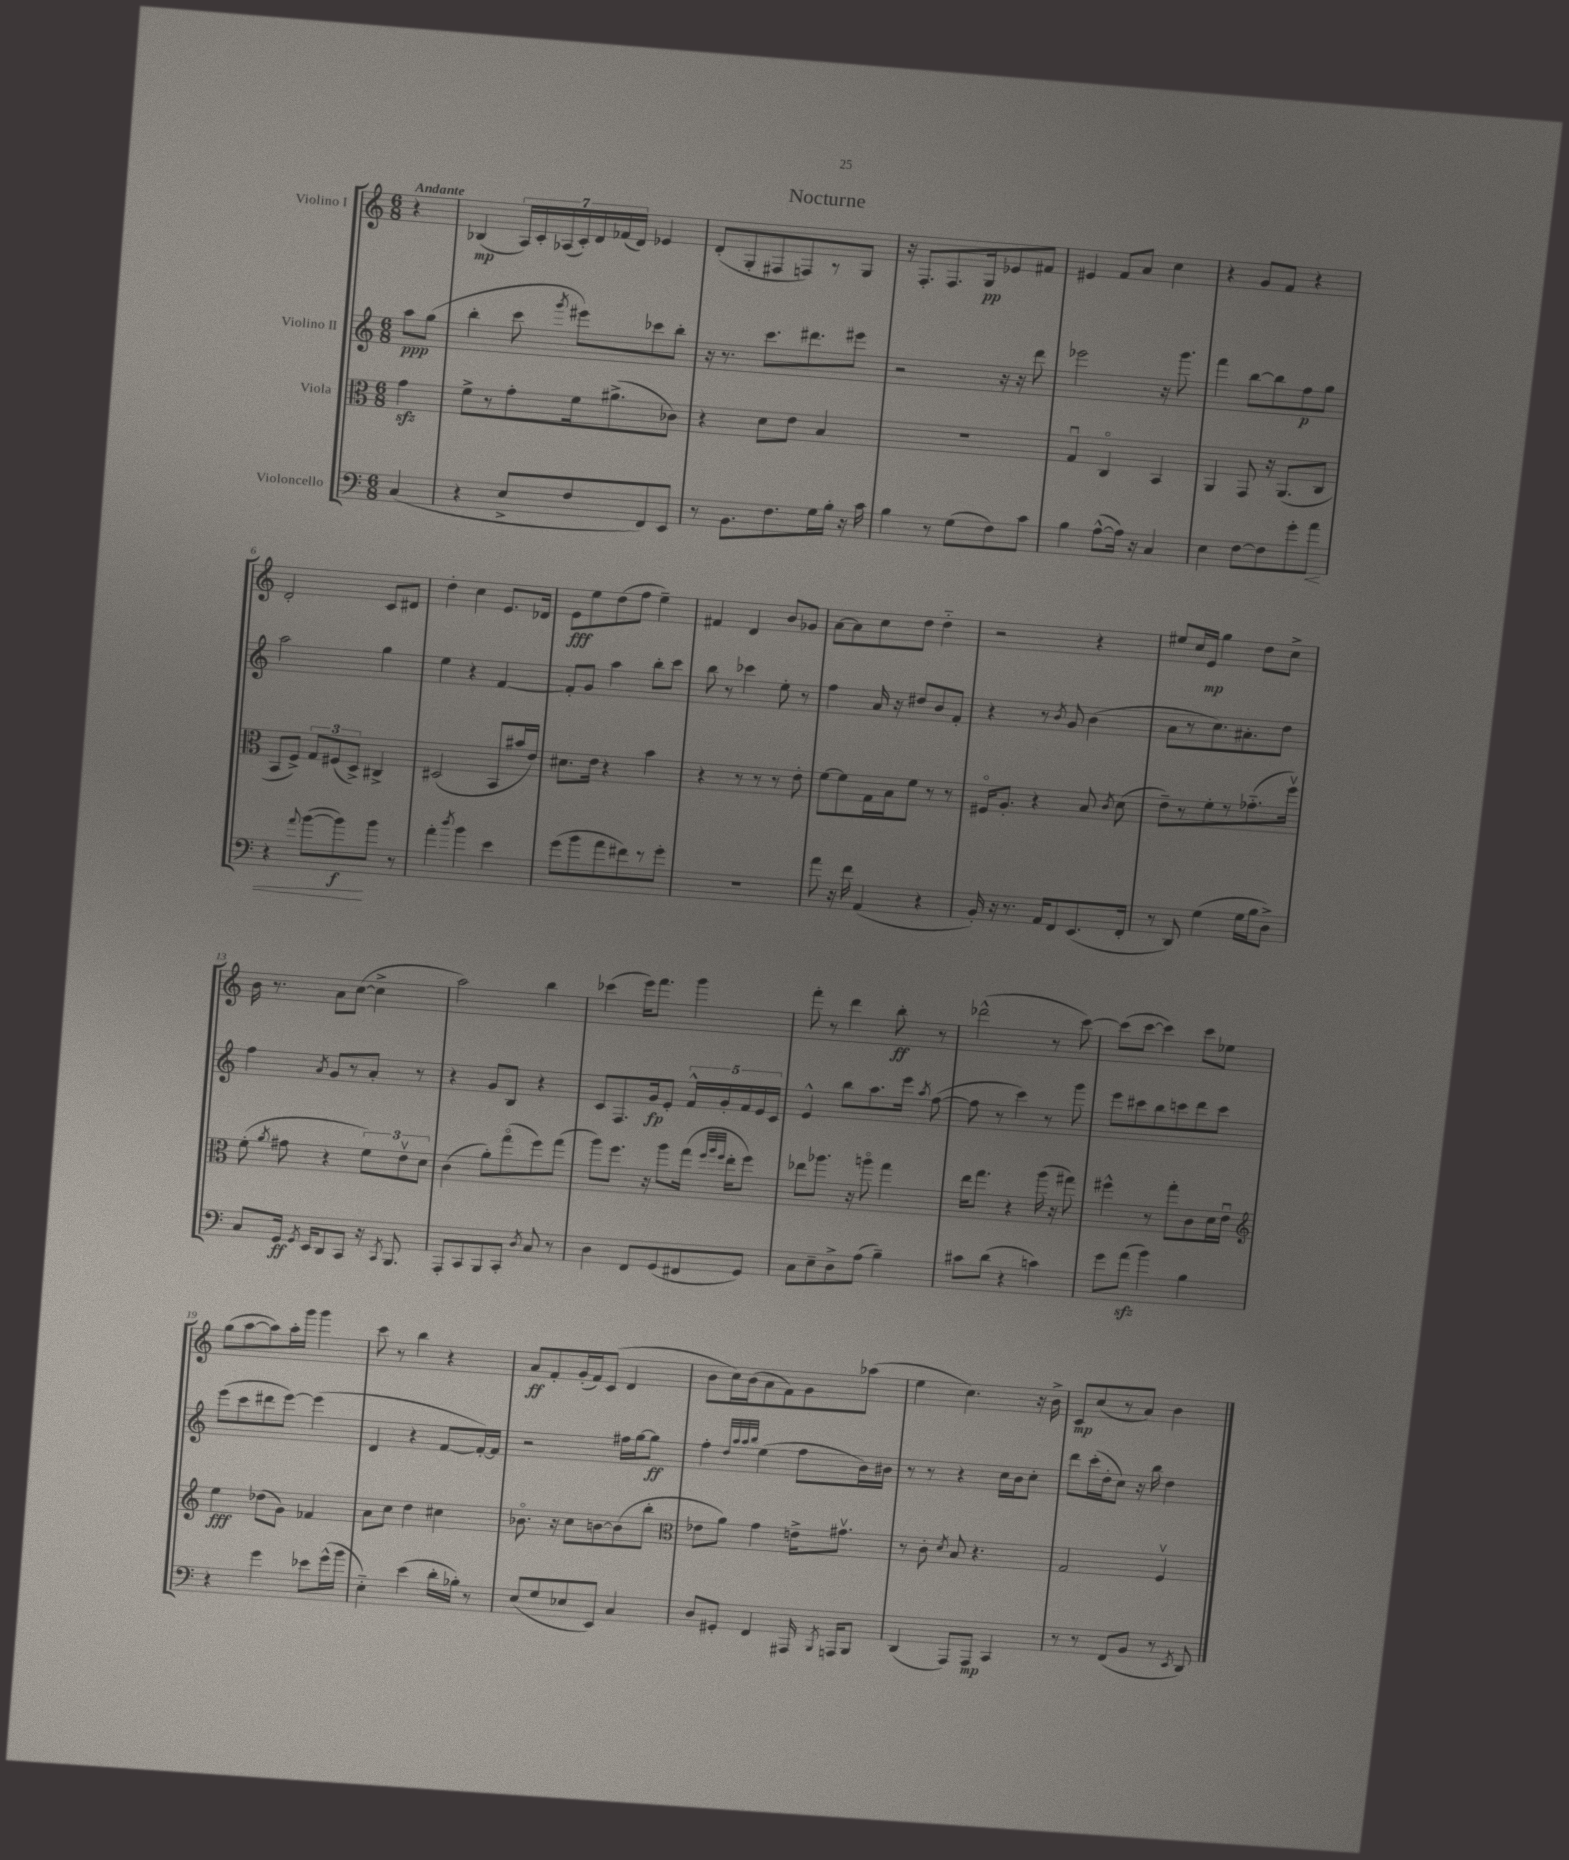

**kern	**dynam	**kern	**dynam	**kern	**dynam	**kern	**dynam
*part4	*part4	*part3	*part3	*part2	*part2	*part1	*part1
*staff4	*staff4	*staff3	*staff3	*staff2	*staff2	*staff1	*staff1
*I"Violoncello	*	*I"Viola	*	*I"Violino II	*	*I"Violino I	*
*clefF4	*	*clefC3	*	*clefG2	*	*clefG2	*
*k[]	*	*k[]	*	*k[]	*	*k[]	*
*M6/8	*	*M6/8	*	*M6/8	*	*M6/8	*
=	=	=	=	=	=	=	=
!	!	!	!	!	!	!LO:TX:a:B:t=Andante	!
(4C/	.	4gzz\	.	8aa\L	ppp	4r	.
.	.	.	.	(8gg\J	.	.	.
=1	=1	=1	=1	=1	=1	=1	=1
4r	.	8f^\L	.	4bb'\	.	(4B-X/	mp
.	.	8r	.	.	.	.	.
8E^/L	.	8g'\	.	8ccc\	.	28A/LL)	.
.	.	.	.	.	.	28c'/	.
.	.	.	.	.	.	(28A-X/	.
.	.	.	.	.	.	28c'/)	.
.	.	.	.	8qggg/	.	.	.
8F/	.	16f\k	.	8eee#X\L)	.	.	.
.	.	.	.	.	.	28d/	.
.	.	.	.	.	.	(28f-X/	.
.	.	(8.a#X^\	.	.	.	.	.
.	.	.	.	.	.	28d/JJ)	.
8FF/)	.	.	.	8ccc-X\	.	4e-X/	.
8EE/J	.	8c-X\J)	.	8bb'\J	.	.	.
=2	=2	=2	=2	=2	=2	=2	=2
8r	.	4r	.	16r	.	(8d'/L	.
.	.	.	.	8.r	.	.	.
8.BB\L	.	.	.	.	.	8G'/	.
.	.	8d\L	.	8.ccc\L	.	8F#X/	.
8.F\	.	.	.	.	.	.	.
.	.	8e\J	.	.	.	8Fn/)	.
.	.	.	.	8.ddd#X\	.	.	.
16G\L	.	4B/	.	.	.	8r	.
16B'\JJ	.	.	.	.	.	.	.
16r	.	.	.	8eee#X\J	.	8G/J	.
16c\	.	.	.	.	.	.	.
=3	=3	=3	=3	=3	=3	=3	=3
4B\	.	2.r	.	2r	.	16r	.
.	.	.	.	.	.	8.F'/L	.
8r	.	.	.	.	.	8.F/	.
(8G\L	.	.	.	.	.	.	.
.	.	.	.	.	.	16G/k	pp
8F\)	.	.	.	16r	.	8e-X/	.
.	.	.	.	16r	.	.	.
8c\J	.	.	.	8ddd\	.	8f#X/J	.
=4	=4	=4	=4	=4	=4	=4	=4
4B\	.	4Gu/	.	2eee-X\	.	4e#X/	.
([8A^^\L	.	4C/	.	.	.	8f/L	.
16A\Jk])	.	.	.	.	.	8a/J	.
16r	.	.	.	.	.	.	.
4C/	.	4BB/	.	16r	.	4cc\	.
.	.	.	.	8.ggg\	.	.	.
=5	=5	=5	=5	=5	=5	=5	=5
4E\	.	4AA/	.	4fff\	.	4r	.
[8F\L	.	8GG/	.	[8bb\L	.	8g/L	.
8F\]	.	16r	.	8bb\]	.	8f/J	.
.	.	(8.AA/L	.	.	.	.	.
8g'\	.	.	.	8ff\	p	4r	.
!	!LO:HP:b	!	!	!	!	!	!
8a\J	<	8C/J	.	8gg\J	.	.	.
!!LO:LB:g=z
=6	=6	=6	=6	=6	=6	=6	=6
4r	.	8BB/L	.	2aa\	.	2d'/	.
.	.	8F^/J)	.	.	.	.	.
8qqa/	.	.	.	.	.	.	.
([8b\L	.	12G/L	.	.	.	.	.
.	.	(12F#X/	.	.	.	.	.
8b\])	f	.	.	.	.	.	.
.	.	12D^/J)	.	.	.	.	.
8b\J	[	4C#X^/	.	4gg\	.	8c/L	.
8r	.	.	.	.	.	8d#X/J	.
=7	=7	=7	=7	=7	=7	=7	=7
4a'\	.	(2D#X/	.	4ee\	.	4dd'\	.
8qdd/	.	.	.	.	.	.	.
4b\	.	.	.	4r	.	4cc\	.
4e\	.	8BB/L	.	[4f/	.	8.e/L	.
.	.	16b#X/L	.	.	.	.	.
.	.	16e/JJ)	.	.	.	16d-X/Jk	.
=8	=8	=8	=8	=8	=8	=8	=8
(8g\L	.	8.d#X\L	.	8f'/L]	.	8e\L	fff
8b\	.	.	.	8g/J	.	8ee\	.
.	.	16e\Jk	.	.	.	.	.
8a\	.	4r	.	4aa\	.	(8dd\	.
8f#X\)	.	.	.	.	.	8ff\J	.
8r	.	4b\	.	8bb'\L	.	4ee~\)	.
8g'\J	.	.	.	8ccc\J	.	.	.
=9	=9	=9	=9	=9	=9	=9	=9
2.r	.	4r	.	8bb\	.	4f#X/	.
.	.	.	.	8r	.	.	.
.	.	8r	.	4ccc-X\	.	4d/	.
.	.	8r	.	.	.	.	.
.	.	8r	.	8ee'\	.	8b/L	.
.	.	8e'\	.	8r	.	8g-X/J	.
=10	=10	=10	=10	=10	=10	=10	=10
8a\	.	[8f\L	.	4ff\	.	[8a\L	.
16r	.	8f\]	.	.	.	8a\]	.
16f\	.	.	.	.	.	.	.
(4AA/	.	16G\L	.	16a/	.	8cc\	.
.	.	16B\J	.	16r	.	.	.
.	.	8f\J	.	8dd#X/L	.	8dd\J	.
4r	.	8r	.	8b/	.	4dd\	.
.	.	8r	.	8f'/J	.	.	.
=11	=11	=11	=11	=11	=11	=11	=11
16BB'/)	.	16F#X/KL	.	4r	.	2r	.
16r	.	8.A'/J	.	.	.	.	.
8.r	.	.	.	.	.	.	.
.	.	4r	.	8r	.	.	.
16AA/KL	.	.	.	.	.	.	.
.	.	.	.	8qb/	.	.	.
8FF/	.	.	.	8g/	.	.	.
(8.EE/	.	8B/	.	(4b\	.	4r	.
.	.	8qc/	.	.	.	.	.
.	.	(8d\	.	.	.	.	.
16FF'/Jk	.	.	.	.	.	.	.
=12	=12	=12	=12	=12	=12	=12	=12
8r	.	8e~\L)	.	8a\L	.	8ee#X/L	.
8DD/)	.	8r	.	8r	.	16cc/L	.
.	.	.	.	.	.	16e/JJ	mp
(4G\	.	8f'\	.	8.cc\)	.	4gg\	.
.	.	8r	.	.	.	.	.
.	.	.	.	8.a#X'\	.	.	.
16G\LL	.	(8.g-X\	.	.	.	8dd\L	.
16B\J	.	.	.	.	.	.	.
8D^\J)	.	.	.	8dd\J	.	8cc^\J	.
.	.	16ffv\Jk)	.	.	.	.	.
!!LO:LB:g=z
=13	=13	=13	=13	=13	=13	=13	=13
8C/L	.	(8f'\	.	4ff\	.	16b\	.
.	.	.	.	.	.	8.r	.
.	.	8qa/	.	.	.	.	.
16GG/Jk	ff	8g#X\	.	.	.	.	.
8qGG/	.	.	.	.	.	.	.
16EE/KL	.	.	.	.	.	.	.
.	.	.	.	8qa/	.	.	.
8DD/	.	4r	.	8g/L	.	8a\L	.
8CC/J	.	.	.	8r	.	([8cc\J	.
16r	.	12f\L)	.	8a'/J	.	4cc^\]	.
8qCC/	.	.	.	.	.	.	.
8.BBB/	.	.	.	.	.	.	.
.	.	12ev\	.	.	.	.	.
.	.	.	.	8r	.	.	.
.	.	12d\J	.	.	.	.	.
=14	=14	=14	=14	=14	=14	=14	=14
8AAA'/L	.	(4c\	.	4r	.	2aa\)	.
8CC/	.	.	.	.	.	.	.
8BBB/	.	8a'\L)	.	8g/L	.	.	.
8CC'/J	.	(8gg\	.	8B/J	.	.	.
8qD/	.	.	.	.	.	.	.
8C/	.	8ff\)	.	4r	.	4bb\	.
8r	.	(8gg\J	.	.	.	.	.
=15	=15	=15	=15	=15	=15	=15	=15
4D\	.	8aa\L)	.	8c/L	.	(4ccc-X\	.
.	.	8.ff\J	.	8.F/	.	.	.
8FF/L	.	.	.	.	.	16eee\KL)	.
.	.	16r	.	16g/k	fp	8.fff\J	.
(8GG/	.	8aa\L	.	8e'/J	.	.	.
8FF#X/	.	(16gg\Jk	.	20f^^/LL	.	4ggg\	.
.	.	.	.	20g'/	.	.	.
.	.	32qqff/LLL	.	.	.	.	.
.	.	32qqaa/	.	.	.	.	.
.	.	32qqff/JJJ	.	.	.	.	.
.	.	16ee'\KL	.	.	.	.	.
.	.	.	.	20f/	.	.	.
8GG/J)	.	8ff\J)	.	.	.	.	.
.	.	.	.	20e/	.	.	.
.	.	.	.	20c/JJ	.	.	.
=16	=16	=16	=16	=16	=16	=16	=16
8C\L	.	8ee-X\L	.	4e^^/	.	8fff'\	.
8E~\	.	8.aa-X\J	.	.	.	8r	.
8D^\	.	.	.	8bb\L	.	4ddd\	.
.	.	16r	.	.	.	.	.
(8A\J	.	8aan\	.	8.aa\	.	.	.
4B~\)	.	4gg\	.	.	.	8bb'\	ff
.	.	.	.	16eee\Jk	.	.	.
.	.	.	.	8qaa/	.	.	.
.	.	.	.	([8ff\	.	8r	.
=17	=17	=17	=17	=17	=17	=17	=17
8c#X\L	.	16ee\KL	.	8ff\]	.	(2ddd-X^^\	.
.	.	8.gg\J	.	.	.	.	.
(8d\J	.	.	.	8r	.	.	.
4r	.	4r	.	4ccc\)	.	.	.
4cn\)	.	(16aa\	.	8r	.	8r	.
.	.	16r	.	.	.	.	.
.	.	8gg#X\)	.	8ggg\	.	[8ccc\)	.
=18	=18	=18	=18	=18	=18	=18	=18
8g\L	.	4ff#X^^\	.	8eee\L	.	(8ccc\L]	.
(8azz\J	.	.	.	8ccc#X\	.	[8ccc\J	.
4b\)	.	8r	.	8bb\	.	4ccc\])	.
.	.	8gg'\L	.	8cccn\	.	.	.
4B\	.	8c\	.	8ddd\	.	8ccc\L	.
.	.	16d\L	.	8ccc\J	.	8ee-X\J	.
.	.	16eu\JJ	.	.	.	.	.
!!LO:LB:g=z
=19	=19	=19	=19	=19	=19	=19	=19
*	*	*clefG2	*	*	*	*	*
4r	.	4ee\	fff	(8eee\L	.	(8gg\L	.
.	.	.	.	8ccc\	.	[8aa\	.
4g\	.	(8dd-X\L	.	8ddd#X\	.	8aa\])	.
.	.	8g\J)	.	[8eee\J)	.	16aa'\L	.
.	.	.	.	.	.	16ggg\JJ	.
8e-X\L	.	4f-X/	.	(4eee\]	.	4ggg\	.
(16g^^\L	.	.	.	.	.	.	.
16b\JJ	.	.	.	.	.	.	.
=20	=20	=20	=20	=20	=20	=20	=20
4E\)	.	8a\L	.	4d/	.	8ccc\	.
.	.	8cc\J	.	.	.	8r	.
(4e\	.	4dd\	.	4r	.	4bb\	.
16d'\LL	.	4cc#X\	.	[8f/L	.	4r	.
16B-X'\JJ)	.	.	.	.	.	.	.
8r	.	.	.	16f'/L_)	.	.	.
.	.	.	.	16f/JJ]	.	.	.
=21	=21	=21	=21	=21	=21	=21	=21
(8E/L	.	8.b-X\	.	2r	.	8a/L	ff
8G/	.	.	.	.	.	8f'/	.
.	.	16r	.	.	.	.	.
8E-X/	.	8cc\L	.	.	.	(16g'/L	.
.	.	.	.	.	.	16f/J)	.
8EE/J)	.	[8bn\	.	.	.	(8c/J	.
4C/	.	(8b\]	.	16ff#X\LL	.	4d/	.
.	.	.	.	[16gg\J	.	.	.
.	.	8bb'\J	.	8gg\J]	ff	.	.
=22	=22	=22	=22	=22	=22	=22	=22
*	*	*clefC3	*	*	*	*	*
8D/L	.	8e-X\L	.	4ff'\	.	8b\L	.
8GG#X'/J	.	8a\J)	.	.	.	16cc\L)	.
.	.	.	.	.	.	(16b\J	.
.	.	.	.	32qqdd/LLL	.	.	.
.	.	.	.	32qqaa/	.	.	.
.	.	.	.	32qqaa/	.	.	.
.	.	.	.	32qqbb/JJJ	.	.	.
4FF/	.	4g\	.	(4ee\	.	8a\	.
.	.	.	.	.	.	8f\)	.
16AAA#X/	.	16en^\KL	.	8ff\L	.	8g\	.
8qBBB/	.	.	.	.	.	.	.
16AAAn/KL	.	8.g#Xv\J	.	.	.	.	.
8BBB/J	.	.	.	16b\L)	.	(8aa-X\J	.
.	.	.	.	16b#X\JJ	.	.	.
=23	=23	=23	=23	=23	=23	=23	=23
(4DD/	.	8r	.	8r	.	4ee\	.
.	.	8c'\	.	8r	.	.	.
.	.	8qd/	.	.	.	.	.
8AAA/L)	.	8B/	.	4r	.	4.cc\)	.
8AAA/J	mp	4.r	.	.	.	.	.
4CC/	.	.	.	16cc\LL	.	.	.
.	.	.	.	16b\J	.	.	.
.	.	.	.	8cc'\J	.	16r	.
.	.	.	.	.	.	16b^\	.
=24	=24	=24	=24	=24	=24	=24	=24
8r	.	2G/	.	8ddd\L	.	8c/L	mp
8r	.	.	.	(16ccc'\L	.	(8cc/	.
.	.	.	.	16dd'\J	.	.	.
(8FF/L	.	.	.	8cc\J)	.	8r	.
8BB/J	.	.	.	16r	.	8a/J)	.
.	.	.	.	16bb\	.	.	.
8r	.	4Fv/	.	4dd\	.	4b\	.
8qEE/	.	.	.	.	.	.	.
8DD/)	.	.	.	.	.	.	.
==	==	==	==	==	==	==	==
*-	*-	*-	*-	*-	*-	*-	*-
